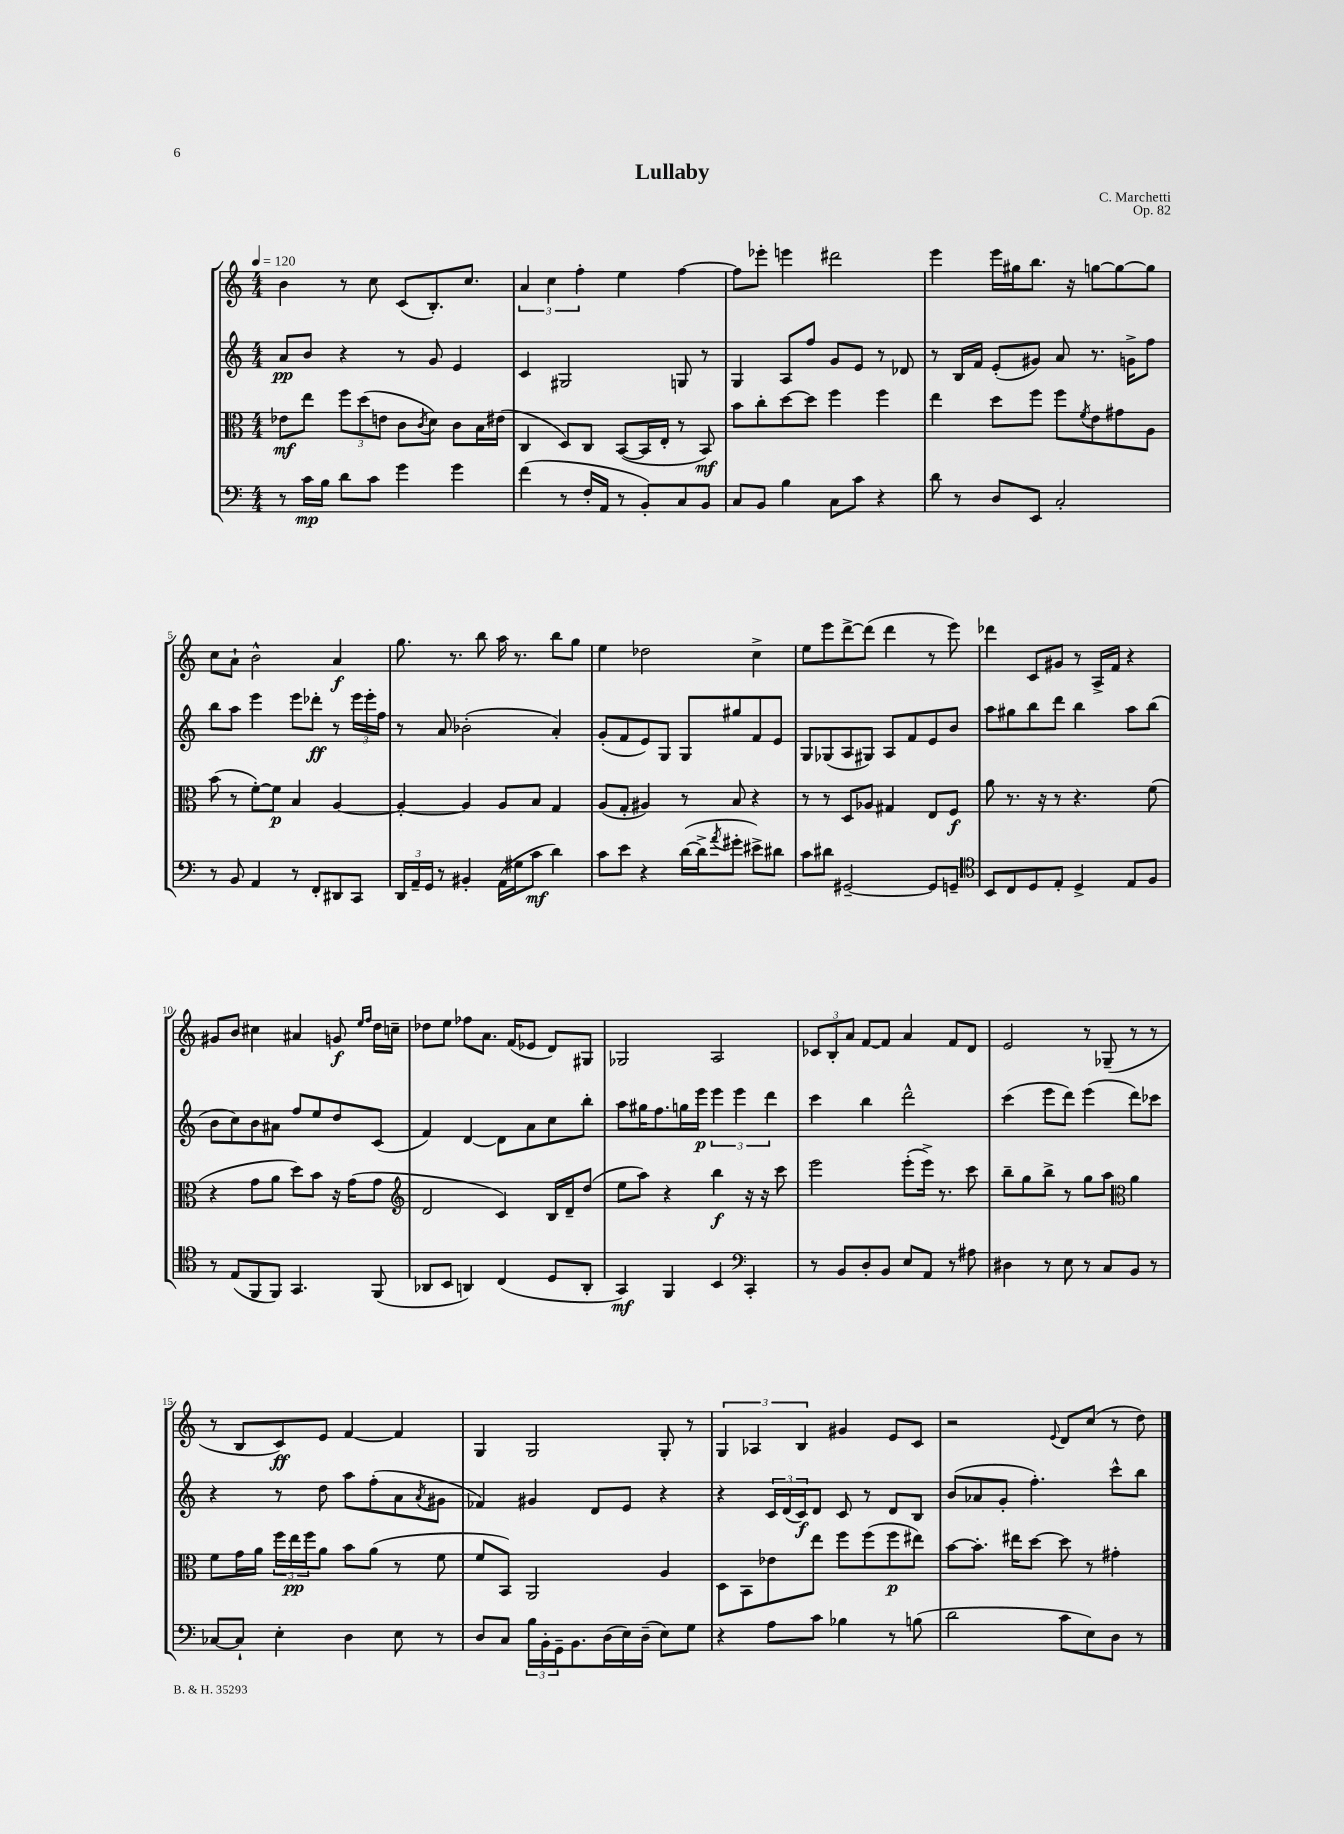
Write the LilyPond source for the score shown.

\header { title = "Lullaby" composer = "C. Marchetti" opus = "Op. 82" }
<<
\new StaffGroup <<
\new Staff = "s0" {
    \clef treble \key c \major \numericTimeSignature \time 4/4 \tempo 4 = 120
    b'4 r8 c''8 c'8( b8.-.) c''8. |
    \tuplet 3/2 { a'4 c''4 f''4-. } e''4 f''4~ |
    f''8 ees'''8-. e'''4 dis'''2 |
    e'''4 e'''16 gis''16 b''8. r16 g''8~ g''8~ g''8 |
    c''8 a'8-! b'2-^ a'4\f |
    g''8. r8. b''8 a''16 r8. b''8 g''8 |
    e''4 des''2 c''4-> |
    e''8 e'''8 d'''8~-> d'''8( d'''4 r8 e'''8) |
    des'''4 c'8 gis'8 r8 a16-> f'16 r4 |
    gis'8 b'8 cis''4 ais'4 g'8\f \grace { e''16 f''16 } d''16 c''16-- |
    des''8 e''8 fes''8 a'8. f'16( ees'8 d'8) gis8 |
    ges2 a2 |
    \tuplet 3/2 { ces'8 b8-. a'8 } f'8~ f'8 a'4 f'8 d'8 |
    e'2 r8 ges8--( r8 r8 |
    r8 b8 c'8\ff) e'8 f'4~ f'4 |
    g4 g2 g8-. r8 |
    \tuplet 3/2 { g4 aes4 b4 } gis'4 e'8 c'8 |
    r2 \appoggiatura { e'8 } d'8 c''8( r8 d''8) \bar "|." |
}
\new Staff = "s1" {
    \clef treble \key c \major \numericTimeSignature \time 4/4
    a'8\pp b'8 r4 r8 g'8 e'4 |
    c'4 gis2 g8 r8 |
    g4 a8 f''8 g'8 e'8 r8 des'8 |
    r8 b16 f'16 e'8-.( gis'8) a'8 r8. g'16-> f''8 |
    b''8 a''8 e'''4 e'''8 des'''8-.\ff r8 \tuplet 3/2 { e'''16 e'''16-. f''16 } |
    r8 a'8 bes'2-.( a'4-.) |
    g'8-.( f'8 e'8) g8 g8 gis''8 f'8 e'8 |
    g8 ges8( a8 gis8) a8 f'8 e'8 b'8 |
    a''8 gis''8 b''8 d'''8 b''4 a''8 b''8( |
    b'8 c''8) b'8 ais'8 f''8 e''8 d''8 c'8( |
    f'4) d'4~ d'8 a'8 c''8 b''8-. |
    a''8 gis''16 f''8. g''16 e'''16\p \tuplet 3/2 { e'''4 e'''4 d'''4 } |
    c'''4 b''4 d'''2-^ |
    c'''4( e'''8 d'''8) e'''4( d'''8) ces'''8 |
    r4 r8 d''8 a''8 f''8-.( a'8 \acciaccatura { a'8 } gis'8 |
    fes'4) gis'4 d'8 e'8 r4 |
    r4 \tuplet 3/2 { c'16 d'16( c'16\f) } d'8 c'8 r8 d'8 b8 |
    b'8( aes'8 g'8-. f''4.-.) c'''8-^ b''8 \bar "|." |
}
\new Staff = "s2" {
    \clef alto \key c \major \numericTimeSignature \time 4/4
    ees'8\mf e''8 \tuplet 3/2 { f''8 d''8( e'8 } c'8 \acciaccatura { c'8 } d'8) c'8 b16 eis'16( |
    c4 d8) c8 b,8~( b,16 e16-. r8 b,8\mf) |
    b'8 c''8-. d''8~ d''8 f''4 f''4 |
    e''4 d''8 f''8 f''8 \acciaccatura { f'8 } e'8 gis'8 a8 |
    b'8( r8 f'8~-.) f'8\p b4 a4~ |
    a4~-. a4 a8 b8 g4 |
    a8( g8-. ais4) r8 b8 r4 |
    r8 r8 d8 aes8 gis4 e8 f8\f |
    a'8 r8. r16 r8 r4. f'8( |
    r4 g'8 a'8 d''8) b'8 r16 g'16( g'8 |
    \clef treble d'2 c'4) b16 d'16-- d''8( |
    e''8 a''8) r4 b''4\f r16 r16 c'''8 |
    e'''2 e'''8-.( e'''16->) r8. c'''8 |
    b''8-- g''8 b''8-> r8 g''8 a''8 \clef alto a'4 |
    f'8 g'16 a'16 \tuplet 3/2 { f''16 e''16\pp f''16 } a'8 b'8 a'8( r8 f'8 |
    f'8 b,8) a,2 a4 |
    d8 b,8 ees'8 e''8 f''8 f''8( f''8\p eis''8) |
    b'8~ b'8.-. eis''16 d''8~ d''8 r8 gis'4-. \bar "|." |
}
\new Staff = "s3" {
    \clef bass \key c \major \numericTimeSignature \time 4/4
    r8 c'16\mp b16 d'8 c'8 g'4 g'4 |
    f'4( r8 f16-. a,16 r8 b,8-.) c8 b,8 |
    c8 b,8 b4 c8 c'8 r4 |
    d'8 r8 d8 e,8 c2-. |
    r8 b,8 a,4 r8 f,8-. dis,8 c,8 |
    \tuplet 3/2 { d,16 a,16-- g,16 } r8 bis,4-. a,16( gis16 c'8\mf d'4) |
    c'8 e'8 r4 d'16~( d'16-> \acciaccatura { a'8 } gis'8-. eis'8->) dis'8 |
    c'8 dis'8 gis,2~-- gis,8 g,8-- |
    \clef tenor b,8 c8 d8 e8-. d4-> e8 f8 |
    r8 e8( f,8 f,8) g,4. f,8( |
    aes,8 b,8 a,4) c4( d8 a,8-. |
    g,4\mf) f,4 b,4 \clef bass c,4-. |
    r8 b,8 d8-. b,8 e8 a,8 r8 ais8 |
    dis4 r8 e8 r8 c8 b,8 r8 |
    ces8~ ces8-! e4-. d4 e8 r8 |
    d8 c8 \tuplet 3/2 { b16 b,16-. g,16-- } b,8. d16( e16) d16--( e8) g8 |
    r4 a8 c'8 bes4 r8 b8( |
    d'2 c'8 e8) d8 r8 \bar "|." |
}
>>
>>
